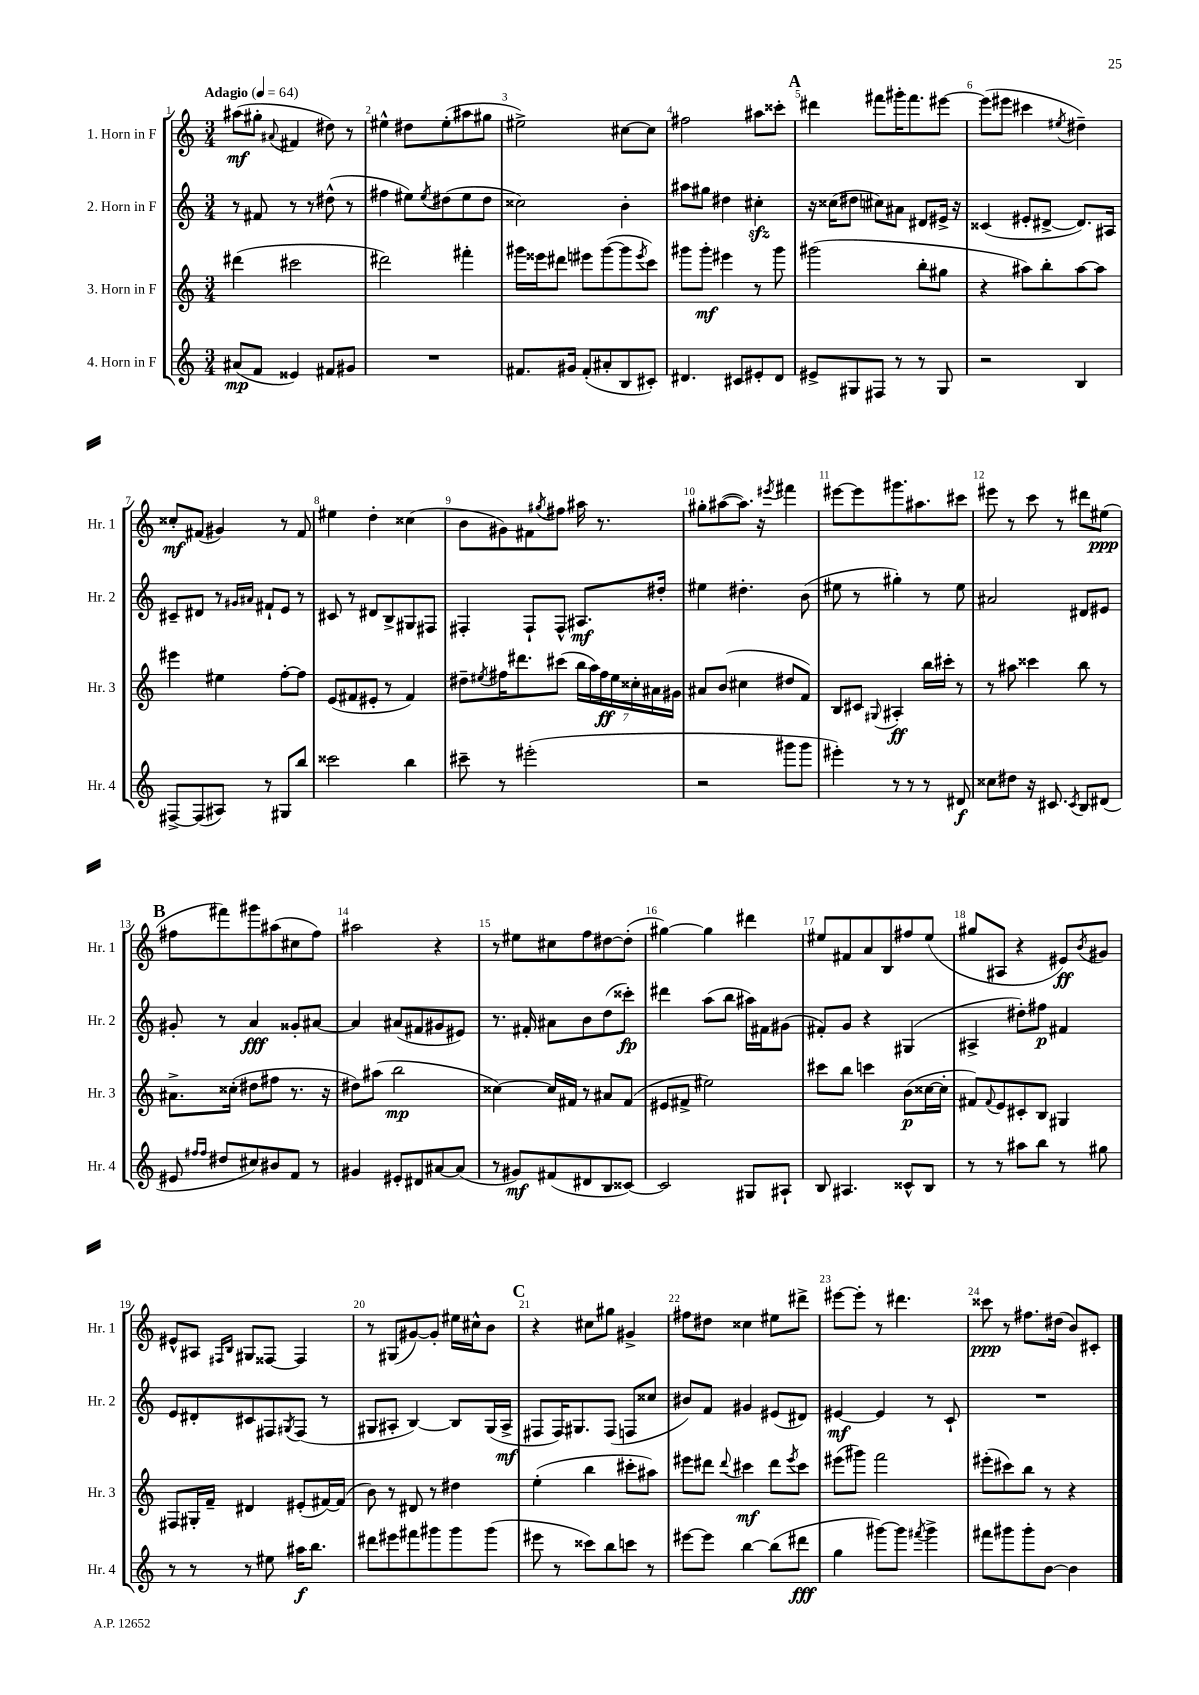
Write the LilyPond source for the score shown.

<<
\new StaffGroup <<
\new Staff = "s0" \with { instrumentName = "1. Horn in F" shortInstrumentName = "Hr. 1" } {
    \clef treble \key c \major \numericTimeSignature \time 3/4 \tempo "Adagio" 4 = 64
    ais''8\mf( gis''8-. \appoggiatura { ais'8 } fis'4 dis''8) r8 |
    eis''4-^ dis''8 eis''8-.( ais''8 gis''8 |
    eis''2->) cis''8~ cis''8 |
    fis''2 ais''8 cisis'''8-. |
    \mark \markup { \bold "A" } dis'''4 fis'''8 gis'''16-. fis'''8. eis'''8~ |
    eis'''8( eis'''8 cis'''4 \acciaccatura { eis''8 } dis''4--) |
    cisis''8-.\mf fis'8( gis'4) r8 fis'8 |
    eis''4 d''4-. cisis''4( |
    b'8 gis'8) fis'8 \acciaccatura { gis''8 } fis''8 ais''16 r8. |
    gis''8-. ais''8~( ais''8.) r16 \acciaccatura { eis'''8 } fis'''4 |
    eis'''8~ eis'''8 gis'''8. ais''8. cis'''8 |
    eis'''8 r8 c'''8 r8 dis'''8 eis''8\ppp( |
    \mark \markup { \bold "B" } fis''8 fis'''8) gis'''8 ais''8( cis''8 fis''8) |
    ais''2 r4 |
    r8 eis''8 cis''8 f''8 dis''8~ dis''8-.( |
    gis''4~) gis''4 dis'''4 |
    eis''8 fis'8 a'8 b8 fis''8 eis''8( |
    gis''8 ais8 r4 eis'8\ff) \acciaccatura { b'8 } gis'8 |
    eis'8-^ ais8 \grace { fis16 b16 } gis8 fisis8~ fisis4 |
    r8 gis8( gis'8~) gis'8-. eis''16 cis''16-^ b'8 |
    \mark \markup { \bold "C" } r4 cis''8 gis''8 gis'4-> |
    fis''8 dis''8 cisis''4 eis''8 dis'''8-> |
    eis'''8~ eis'''8-. r8 dis'''4. |
    cisis'''8\ppp r8 fis''8. dis''16( b'8) cis'8-. \bar "|." |
}
\new Staff = "s1" \with { instrumentName = "2. Horn in F" shortInstrumentName = "Hr. 2" } {
    \clef treble \key c \major \numericTimeSignature \time 3/4
    r8 fis'8 r8 r8 dis''8-^( r8 |
    fis''4 eis''8) \acciaccatura { eis''8 } dis''8( eis''8 dis''8 |
    cisis''2) b'4-. |
    ais''8 gis''8 dis''4 cis''4-.\sfz |
    \mark \markup { \bold "A" } r16 cisis''16( dis''8 cis''8) ais'8 dis'8 eis'16-> r16 |
    cisis'4( eis'8-. dis'8~-> dis'8.) ais16 |
    cis'8-- dis'8 r8 \grace { gis'16 ais'16 } fis'8-! e'8 r8 |
    cis'8 r8 dis'8 b8-> gis8 fis8 |
    fis4-. fis8-! fis8-^ ais8.\mf dis''16-. |
    eis''4 dis''4.-. b'8( |
    eis''8 r8 gis''4-.) r8 eis''8 |
    ais'2 dis'8 eis'8 |
    \mark \markup { \bold "B" } gis'8-. r8 a'4\fff gisis'8-. ais'8~ |
    ais'4 ais'8( fis'8 gis'8 eis'8) |
    r8. fis'16-. ais'8 b'8 d''8( cisis'''8-.\fp) |
    dis'''4 a''8( b''8 ais''16) fis'16 gis'8( |
    fis'8-.) g'8 r4 gis4( |
    ais4-> dis''8-.) fis''8\p fis'4 |
    e'8 dis'8-. cis'8 fis8 \acciaccatura { gis8 } fis8( r8 |
    gis8 ais8-. b4~) b8 gis16( ais16->\mf |
    \mark \markup { \bold "C" } fis8 fis16) gis8. fis8( f8 cisis''8 |
    bis'8) f'8 gis'4 eis'8( dis'8) |
    eis'4~\mf eis'4 r8 c'8-! |
    R2. \bar "|." |
}
\new Staff = "s2" \with { instrumentName = "3. Horn in F" shortInstrumentName = "Hr. 3" } {
    \clef treble \key c \major \numericTimeSignature \time 3/4
    dis'''4( cis'''2 |
    dis'''2) fis'''4-. |
    gis'''16 eisis'''16 dis'''8 eis'''8 gis'''8~( gis'''8 \acciaccatura { eis'''8 } c'''8) |
    gis'''8 gis'''8-.\mf eis'''4 r8 gis'''8 |
    \mark \markup { \bold "A" } gis'''2( b''8-. gis''8 |
    r4 ais''8) b''8-. ais''8~ ais''8 |
    eis'''4 eis''4 f''8~-. f''8 |
    e'8( fis'8 eis'8-. r8 fis'4) |
    dis''8-- \acciaccatura { eis''8 } fis''16 dis'''8. cis'''8( \tuplet 7/4 { b''16 a''16) fis''16\ff eis''16 cisis''16-. ais'16 gis'16 } |
    ais'8 b'8( cis''4 dis''8 f'8) |
    b8 cis'8 \appoggiatura { gis8 } ais4-.\ff b''16 cis'''16-. r8 |
    r8 ais''8 cisis'''4 b''8 r8 |
    \mark \markup { \bold "B" } ais'8.-> cisis''16-.( dis''8 fis''8 r8. r16 |
    dis''8) ais''8( b''2\mp |
    cisis''4~) cisis''16 fis'16 r8 ais'8 fis'8( |
    eis'8 fis'8-> eis''2) |
    cis'''8 b''8 c'''4 b'8\p( cisis''16~ cisis''16-. |
    fis'8) \appoggiatura { fis'8 } e'8 cis'8-. b8 gis4 |
    fis8 gis16-. f'16-- dis'4 eis'8-.( fis'16~) fis'16( |
    b'8) r8 dis'8 r8 dis''4 |
    \mark \markup { \bold "C" } e''4-.( b''4 cis'''8-. ais''8) |
    eis'''8 dis'''8 \appoggiatura { dis'''8 } cis'''4\mf dis'''8 \acciaccatura { eis'''8 } cis'''8 |
    eis'''8( gis'''8) f'''2 |
    eis'''8-.( cis'''8) b''8 r8 r4 \bar "|." |
}
\new Staff = "s3" \with { instrumentName = "4. Horn in F" shortInstrumentName = "Hr. 4" } {
    \clef treble \key c \major \numericTimeSignature \time 3/4
    ais'8\mp( f'8 eisis'4) fis'8 gis'8 |
    R2. |
    fis'8. gis'16 fis'8-.( ais'8-. b8 cis'8-.) |
    dis'4. cis'8 eis'8-. dis'8 |
    \mark \markup { \bold "A" } eis'8-> gis8 fis8 r8 r8 gis8 |
    r2 b4 |
    fis8~-> fis8( ais8) r8 gis8 b''8 |
    cisis'''2 b''4 |
    cis'''8-- r8 eis'''2-.( |
    r2 gis'''8 gis'''8 |
    eis'''4-.) r8 r8 r8 dis'8\f |
    cisis''8 dis''8 r16 cis'8. \acciaccatura { cis'8 } b8 dis'8( |
    \mark \markup { \bold "B" } eis'8 \grace { fis''16 fis''16 } dis''8 cis''8) bis'8 f'8 r8 |
    gis'4 eis'8-. dis'8 ais'8~ ais'8( |
    r8 gis'8\mf) fis'8( dis'8 b8 cisis'8~) |
    cisis'2 gis8 ais8-! |
    b8 ais4. cisis'8-^ b8 |
    r8 r8 ais''8 b''8 r8 gis''8 |
    r8 r8 r8 eis''8 ais''16\f b''8. |
    dis'''8 eis'''8 fis'''8 gis'''8 gis'''8 gis'''8( |
    \mark \markup { \bold "C" } eis'''8 r8 cisis'''8) b''8 c'''8 r8 |
    eis'''8~ eis'''8 b''4~ b''8( dis'''8\fff |
    g''4 gis'''8~) gis'''8 \acciaccatura { fis'''8 } gis'''4-> |
    fis'''8 gis'''8 gis'''8-. b'8~ b'4 \bar "|." |
}
>>
>>
\layout { \context { \Score \override BarNumber.break-visibility = ##(#f #t #t) barNumberVisibility = #all-bar-numbers-visible } }
